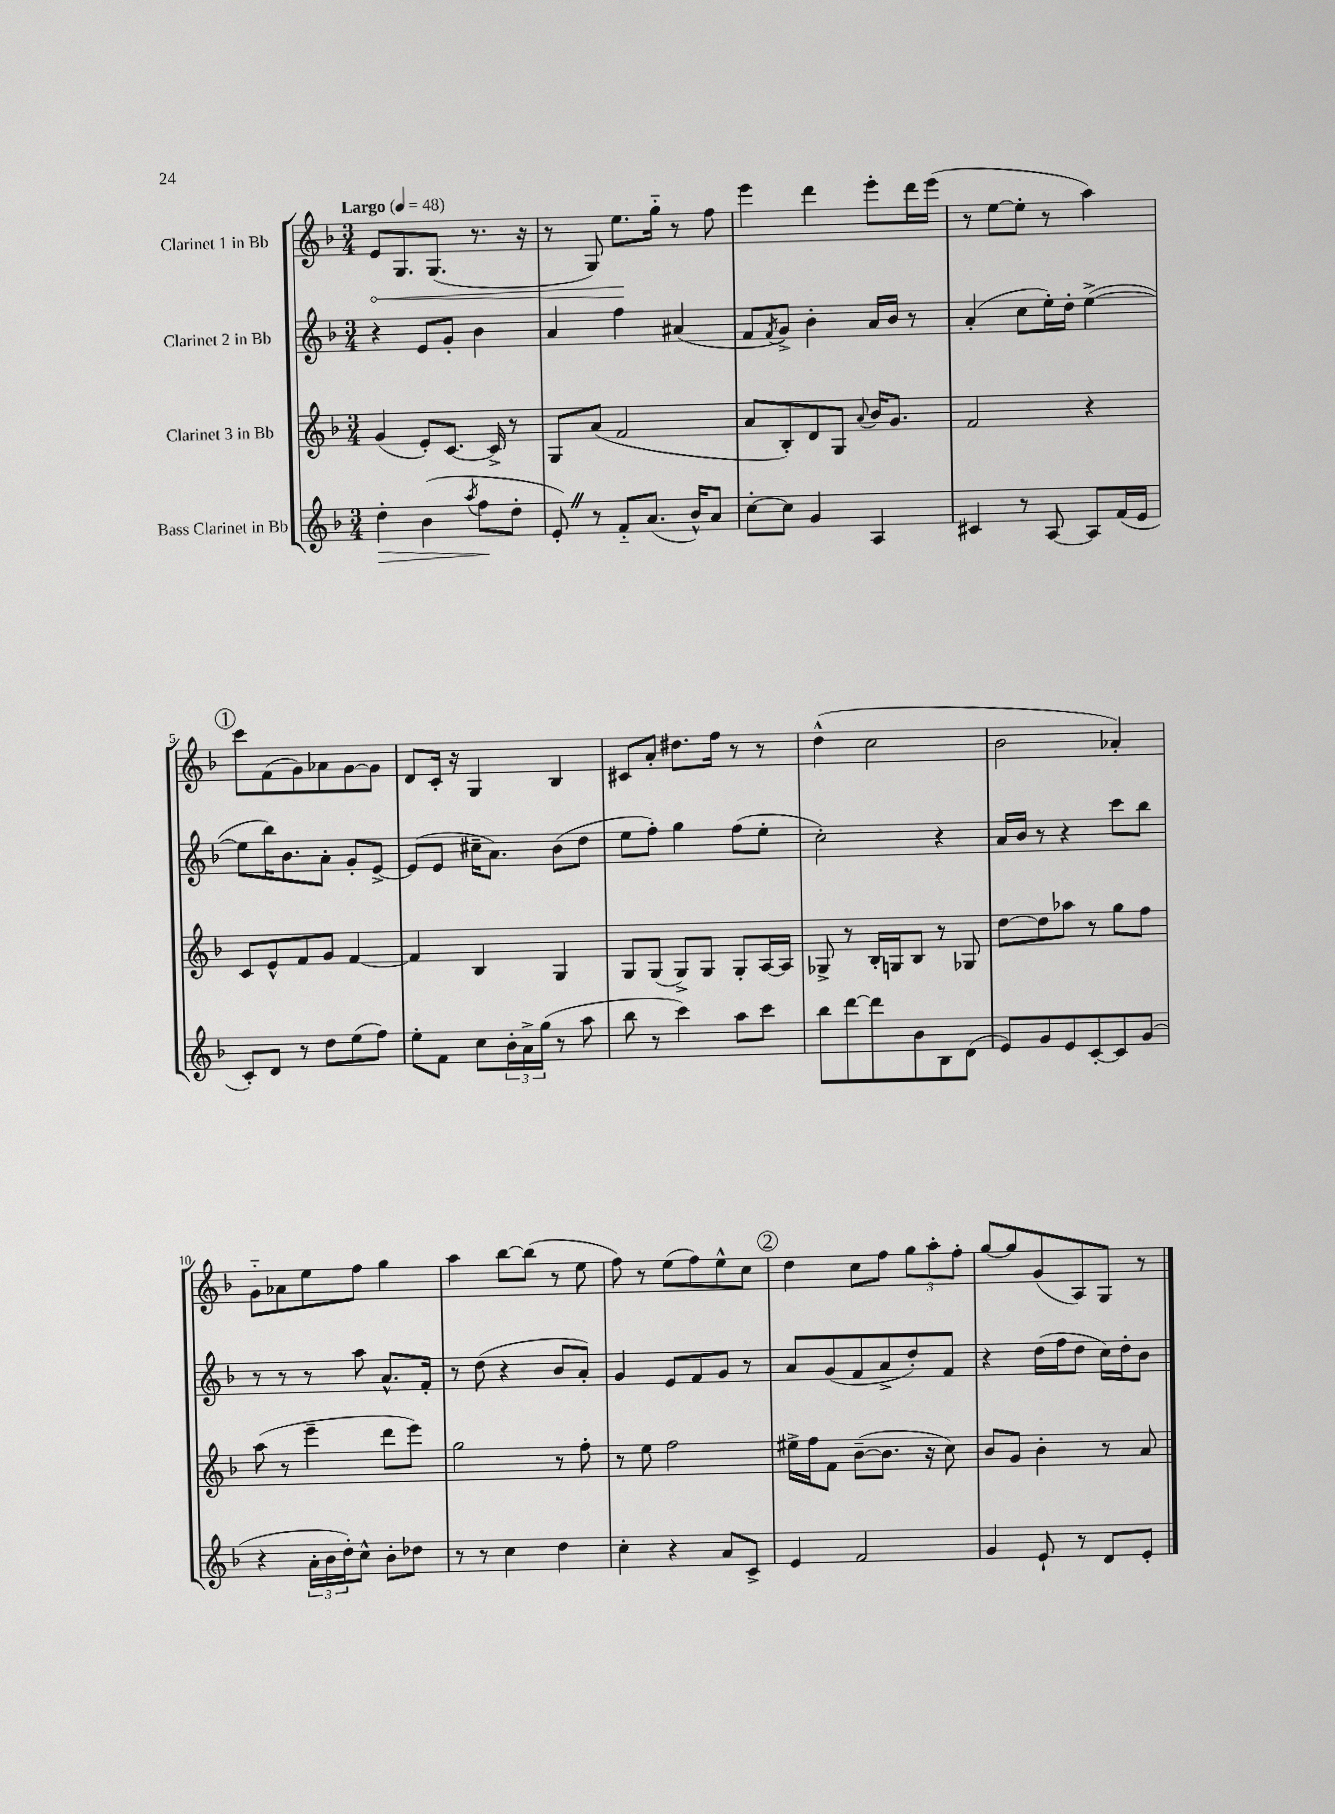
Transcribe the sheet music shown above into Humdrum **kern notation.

**kern	**kern	**kern	**kern
*staff4	*staff3	*staff2	*staff1
*clefG2	*clefG2	*clefG2	*clefG2
*k[b-]	*k[b-]	*k[b-]	*k[b-]
*M3/4	*M3/4	*M3/4	*M3/4
*MM48	*MM48	*MM48	*MM48
4dd'	(4g	4r	8e
.	.	.	8.G
(4b-	8e')	8e	.
.	.	.	(8.G
.	[8.c	8g'	.
8qaa	.	.	.
8ff	.	4b-	8.r
.	16c^]	.	.
8dd'	8r	.	.
.	.	.	16r
=	=	=	=
8e')	8G	4a	8r
8r	(8a	.	8G)
8f'~	2f	4ff	8.ee
(8.a	.	.	.
.	.	.	16gg'~
.	.	(4a#	8r
16b-^^)	.	.	.
8a	.	.	8ff
=	=	=	=
[8cc'	8a	8f	4eee
.	.	8qf	.
8cc]	8B-')	8g^)	.
4g	8d	4b-'	4ddd
.	8G	.	.
.	8qqa	.	.
4A	16b-	16a	8eee'
.	8.g	16b-	.
.	.	8r	16ddd
.	.	.	(16eee
=	=	=	=
4c#	2f	(4a'	8r
.	.	.	[8ee
8r	.	8cc	8ee']
[8A	.	16ee')	8r
.	.	16dd'	.
8A]	4r	([4ee^	4aa)
(16f	.	.	.
16e	.	.	.
=	=	=	=
8c')	8c	8ee]	8ccc
8d	8e^^	16bb-)	(8f
.	.	8.b-	.
8r	8f	.	8g)
8dd	8g	8a'	8a-
(8ee	[4f	8g'	[8g
8ff)	.	[8e^	8g]
=	=	=	=
8ee'	4f]	(8e]	8d
8f	.	8e	16c'
.	.	.	16r
8cc	4B-	16cc#~	4G
.	.	8.a)	.
24b-'	.	.	.
24a^	.	.	.
(24gg	.	.	.
8r	4G	(8b-	4B-
8aa	.	8dd	.
=	=	=	=
8bb-	8G	8ee	8c#
8r	(8G	8ff')	8a'
4ccc)	8G^)	4gg	8.dd#
.	8G	.	.
.	.	.	16ff
8aa	8G'	(8ff	8r
8ccc	[16A	8ee'	8r
.	16A]	.	.
=	=	=	=
8bb-	8G-^	2cc')	(4dd^^
[8ddd	8r	.	.
8ddd]	16B-'	.	2cc
.	16G	.	.
8b-	8B-	.	.
8B-	8r	4r	.
(8d	8G-	.	.
=	=	=	=
8e)	[8dd	16a	2b-
.	.	16b-	.
8g	8dd]	8r	.
8e	8aa-	4r	.
[8c'	8r	.	.
8c]	8gg	8ccc	4a-')
(8g	8ff	8bb-	.
=	=	=	=
4r	(8aa	8r	8g'~
.	8r	8r	8a-
24a'	4eee~	8r	8ee
24b-	.	.	.
24dd')	.	.	.
8cc^^	.	8aa	8ff
8b-'	8ddd	8.a^^	4gg
8dd-	8eee)	.	.
.	.	16f'	.
=	=	=	=
8r	2gg	8r	4aa
8r	.	(8dd	.
4cc	.	4r	[8bb-
.	.	.	(8bb-]
4dd	8r	8b-	8r
.	8ff'	8a')	8ee
=	=	=	=
4cc'	8r	4g	8ff)
.	8ee	.	8r
4r	2ff	8e	(8ee
.	.	8f	8ff)
8a	.	8g	8ee^^
8c^	.	8r	8cc
=	=	=	=
4e	16ee#^	8a	4dd
.	16ff	.	.
.	8f	(8g	.
2f	([8b-~	8f	8cc
.	8.b-]	8a^	8ff
.	.	8dd')	12gg
.	16r	.	.
.	.	.	12aa'
.	8cc)	8f	.
.	.	.	12ff'
=	=	=	=
4g	8b-	4r	[8gg
.	8g	.	8gg]
8e`	4b-'	(16dd	(8g
.	.	16ff	.
8r	.	8dd	8A)
8d	8r	16cc)	8G
.	.	16dd'	.
8e'	8a	8b-	8r
==	==	==	==
*-	*-	*-	*-
